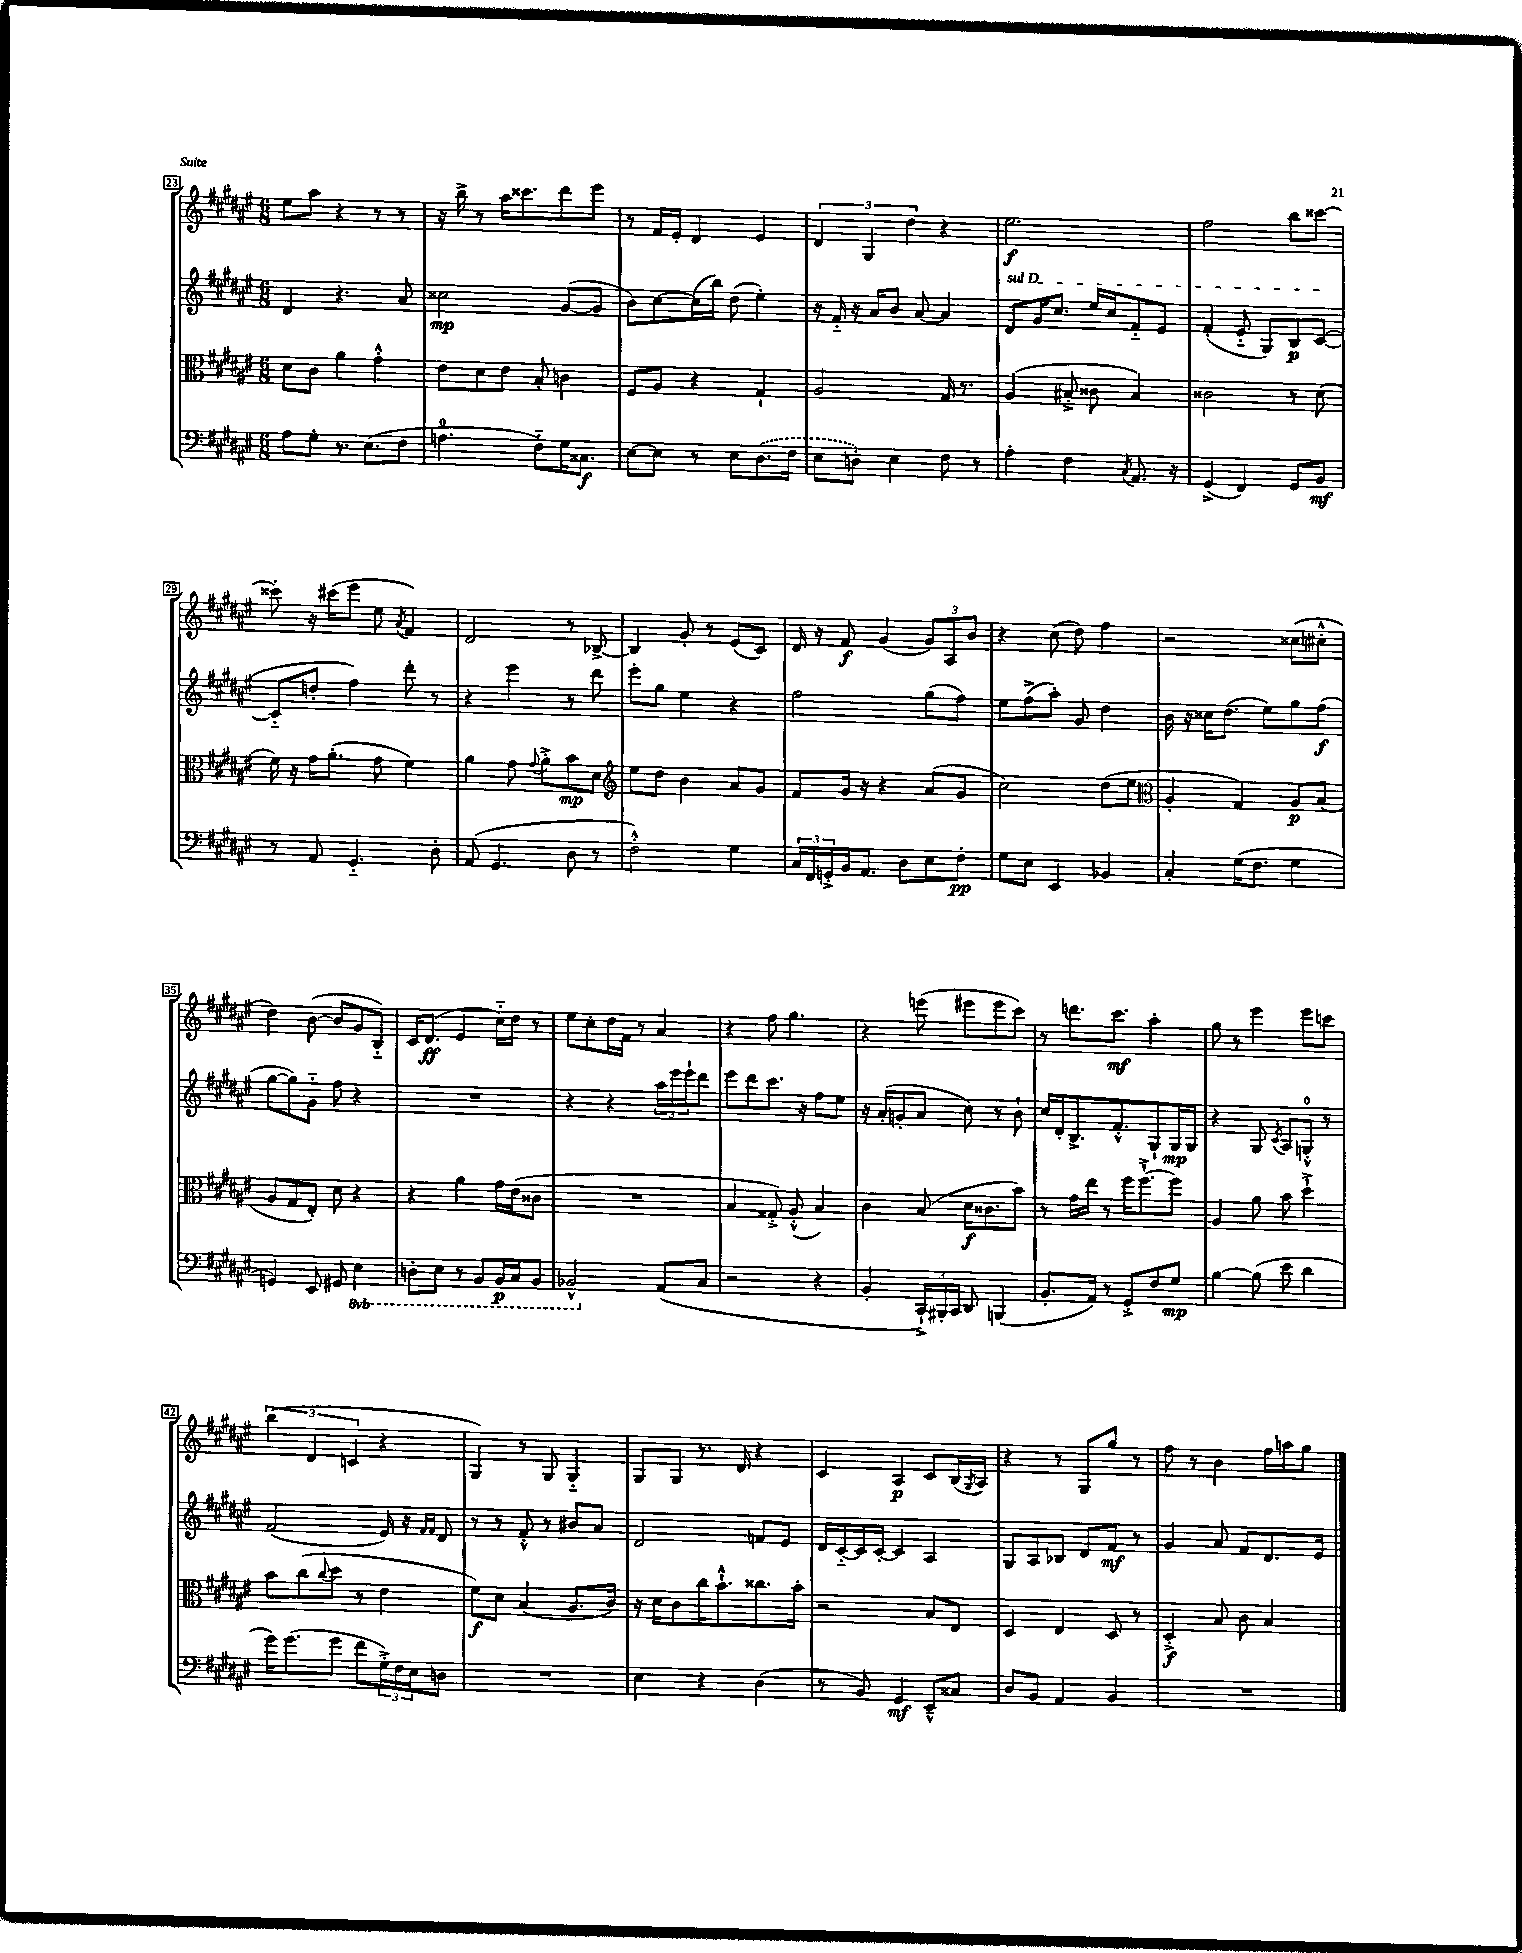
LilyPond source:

<<
\new StaffGroup <<
\new Staff = "s0" {
    \clef treble \key fis \major \numericTimeSignature \time 6/8
    eis''8 ais''8 r4 r8 r8 |
    r16 b''16-> r8 ais''16 cisis'''8. dis'''8 eis'''8 |
    r8 fis'16 eis'16-. dis'4 eis'4 |
    \tuplet 3/2 { dis'4 gis4 dis''4 } r4 |
    eis''2.\f |
    fis''2 b''8 cisis'''8~ |
    cisis'''8-. r16 cis'''16( eis'''8 eis''8 \acciaccatura { ais'8 } fis'4) |
    dis'2 r8 bes8~-> |
    bes4 gis'8-. r8 eis'8( cis'8) |
    dis'16 r16 fis'8\f gis'4( \tuplet 3/2 { gis'8) ais8 b'8 } |
    r4 cis''8( dis''8) fis''4 |
    r2 cisis''8( cis''8-.-^ |
    dis''4) b'8~( b'8 gis'8 b8-_) |
    cis'16 dis'8.\ff( eis'4 cis''16-_) dis''16 r8 |
    eis''8 cis''8-. dis''16 fis'16 r8 ais'4 |
    r4 fis''8 gis''4. |
    r4 e'''8( eis'''8 eis'''8 cis'''8) |
    r8 d'''8. cis'''8.\mf ais''4-. |
    gis''8 r8 eis'''4 eis'''8 c'''8 |
    \tuplet 3/2 { b''4( dis'4 c'4 } r4 |
    gis4) r8 gis8 gis4-_ |
    gis8 gis8 r8. dis'16 r4 |
    cis'4 ais4\p cis'8 b16( \acciaccatura { gis8 } ais16) |
    r4 r8 gis8 gis''8 r8 |
    fis''8 r8 b'4 fis''16 a''16 gis''8 \bar "|." |
}
\new Staff = "s1" {
    \clef treble \key fis \major \numericTimeSignature \time 6/8
    dis'4 r4. ais'8 |
    cisis''2\mp gis'8~( gis'8 |
    b'8) cis''8~ cis''16( b''16) dis''8( eis''4-.) |
    r16 fis'16-_ r16 ais'16 b'8 ais'8~ ais'4 |
    \once \override TextSpanner.bound-details.left.text = \markup { \italic "sul D" } dis'8\startTextSpan gis'16 cis''8. eis''16 cis''16 fis'8-_ eis'8 |
    fis'4-.( eis'8-_ gis8) b8\p cis'8~\stopTextSpan( |
    cis'8-_ d''8-. fis''4) dis'''8-. r8 |
    r4 eis'''4 r8 dis'''8 |
    eis'''8-. gis''8 eis''4 r4 |
    fis''2 gis''8( fis''8) |
    eis''8 fis''8->( ais''8-.) gis'8 dis''4 |
    b'16 r16 cisis''16 dis''8.( eis''8) gis''8 fis''8\f( |
    gis''8~ gis''8) gis'8-_ fis''8 r4 |
    R2. |
    r4 r4 \tuplet 3/2 { ais''16 eis'''16 eis'''16-! } dis'''8 |
    eis'''8 dis'''8 cis'''8. r16 fis''8 eis''8 |
    r16 ais'16-.( g'8-. ais'8 cis''8) r8 b'8-! |
    cis''16 dis'16-. b8.-> fis'8.-.-^ gis8-! gis16\mp gis16 |
    r4 gis8 \acciaccatura { cis'8 } ais8 g8-0-.-^ r8 |
    fis'2( eis'16) r16 \grace { fis'16 fis'16 } dis'8 |
    r8 r8 fis'8-.-^ r8 bis'8 ais'8 |
    dis'2 f'8 eis'8 |
    dis'16 cis'16~-_ cis'16 cis'16~-. cis'4 ais4 |
    gis8 ais8 bes8 dis'8 fis'8\mf r8 |
    gis'4 ais'8 fis'8 dis'8. eis'16 \bar "|." |
}
\new Staff = "s2" {
    \clef alto \key fis \major \numericTimeSignature \time 6/8
    dis'8 cis'8 ais'4 gis'4-.-^ |
    eis'8 dis'8 eis'8 b8-. c'4 |
    fis8 ais8 r4 gis4-! |
    ais2 gis16 r8. |
    ais4( bis8-.-> cisis'8 bis4) |
    cisis'2 r8 dis'8( |
    fis'16) r16 gis'16 ais'8.-.( gis'8 fis'4) |
    ais'4 gis'8 \appoggiatura { gis'8 } ais'8-.-> b'8\mp dis'8 |
    \clef treble eis''8 dis''8 b'4 ais'8 gis'8 |
    fis'8 gis'16 r16 r4 ais'8( gis'8 |
    cis''2) dis''8( eis''8 |
    \clef alto ais4-. gis4) ais8\p b8( |
    ais8 gis8 eis8-.) dis'8 r4 |
    r4 ais'4 gis'16 eis'16( cisis'8 |
    R2. |
    b4 gisis8-.->) ais8-.-^( b4) |
    cis'4 b8( dis'16\f cisis'8. b'8) |
    r8 gis'16 eis''16 r8 fis''16 fis''8.~-!-> fis''8 |
    ais4 ais'8 b'8 dis''4-!-> |
    b'8 cis''8( \appoggiatura { cis''8 } dis''8 r8 eis'4 |
    fis'8\f) dis'8 b4( ais8. cis'16) |
    r16 dis'16 cis'8 cis''16 b'8.-!-^ cisis''8. b'16-. |
    r2 b8 eis8 |
    dis4 eis4 dis8 r8 |
    dis4-.->\f b8 cis'8 b4 \bar "|." |
}
\new Staff = "s3" {
    \clef bass \key fis \major \numericTimeSignature \time 6/8 \set Staff.ottavationMarkups = #ottavation-simple-ordinals
    ais8 gis8-. r8. eis8.( fis8 |
    a4.-0 fis8-_) gis16 cisis8.\f |
    eis8~ eis8 r8 eis8 \once \slurDashed dis8.( fis16 |
    eis8 d8-.) eis4 fis8 r8 |
    ais4-. fis4 \acciaccatura { cis8 } ais,8. r16 |
    gis,4->( fis,4) gis,8 b,8\mf |
    r8 ais,8 gis,4.-_ dis8-. |
    ais,8( gis,4. dis8 r8 |
    fis2-.-^) gis4 |
    \tuplet 3/2 { cis16 fis,16 g,16-.-> } b,16 ais,8. dis8 eis8 fis8-.\pp |
    gis8 eis8 eis,4 bes,4 |
    cis4-. gis16( fis8. gis4 |
    g,4) eis,8 gis,8 \ottava #-1 eis,4 |
    d,8-. eis,8 r8 b,,8 b,,16\p cis,16 b,,8 |
    bes,,2-^ \ottava #0 ais,8( cis8 |
    r2 r4 |
    b,4-. \tuplet 3/2 { cis,16-!->) bis,,16-. cis,16 } dis,8 b,,4( |
    b,8.-. ais,16) r8 gis,8-.-> fis8 gis8\mp |
    b4~ b8( eis'8 dis'4 |
    gis'16) gis'8.( gis'8 fis'8 \tuplet 3/2 { gis16-.->) fis16 eis16 } d8 |
    R2. |
    eis4 r4 dis4( |
    r8 b,8) gis,4\mf eis,8---^ cisis8 |
    dis8 b,8 ais,4 b,4 |
    R2. \bar "|." |
}
>>
>>
\layout { \context { \Score currentBarNumber = #23 \override BarNumber.stencil = #(make-stencil-boxer 0.1 0.3 ly:text-interface::print) } }
